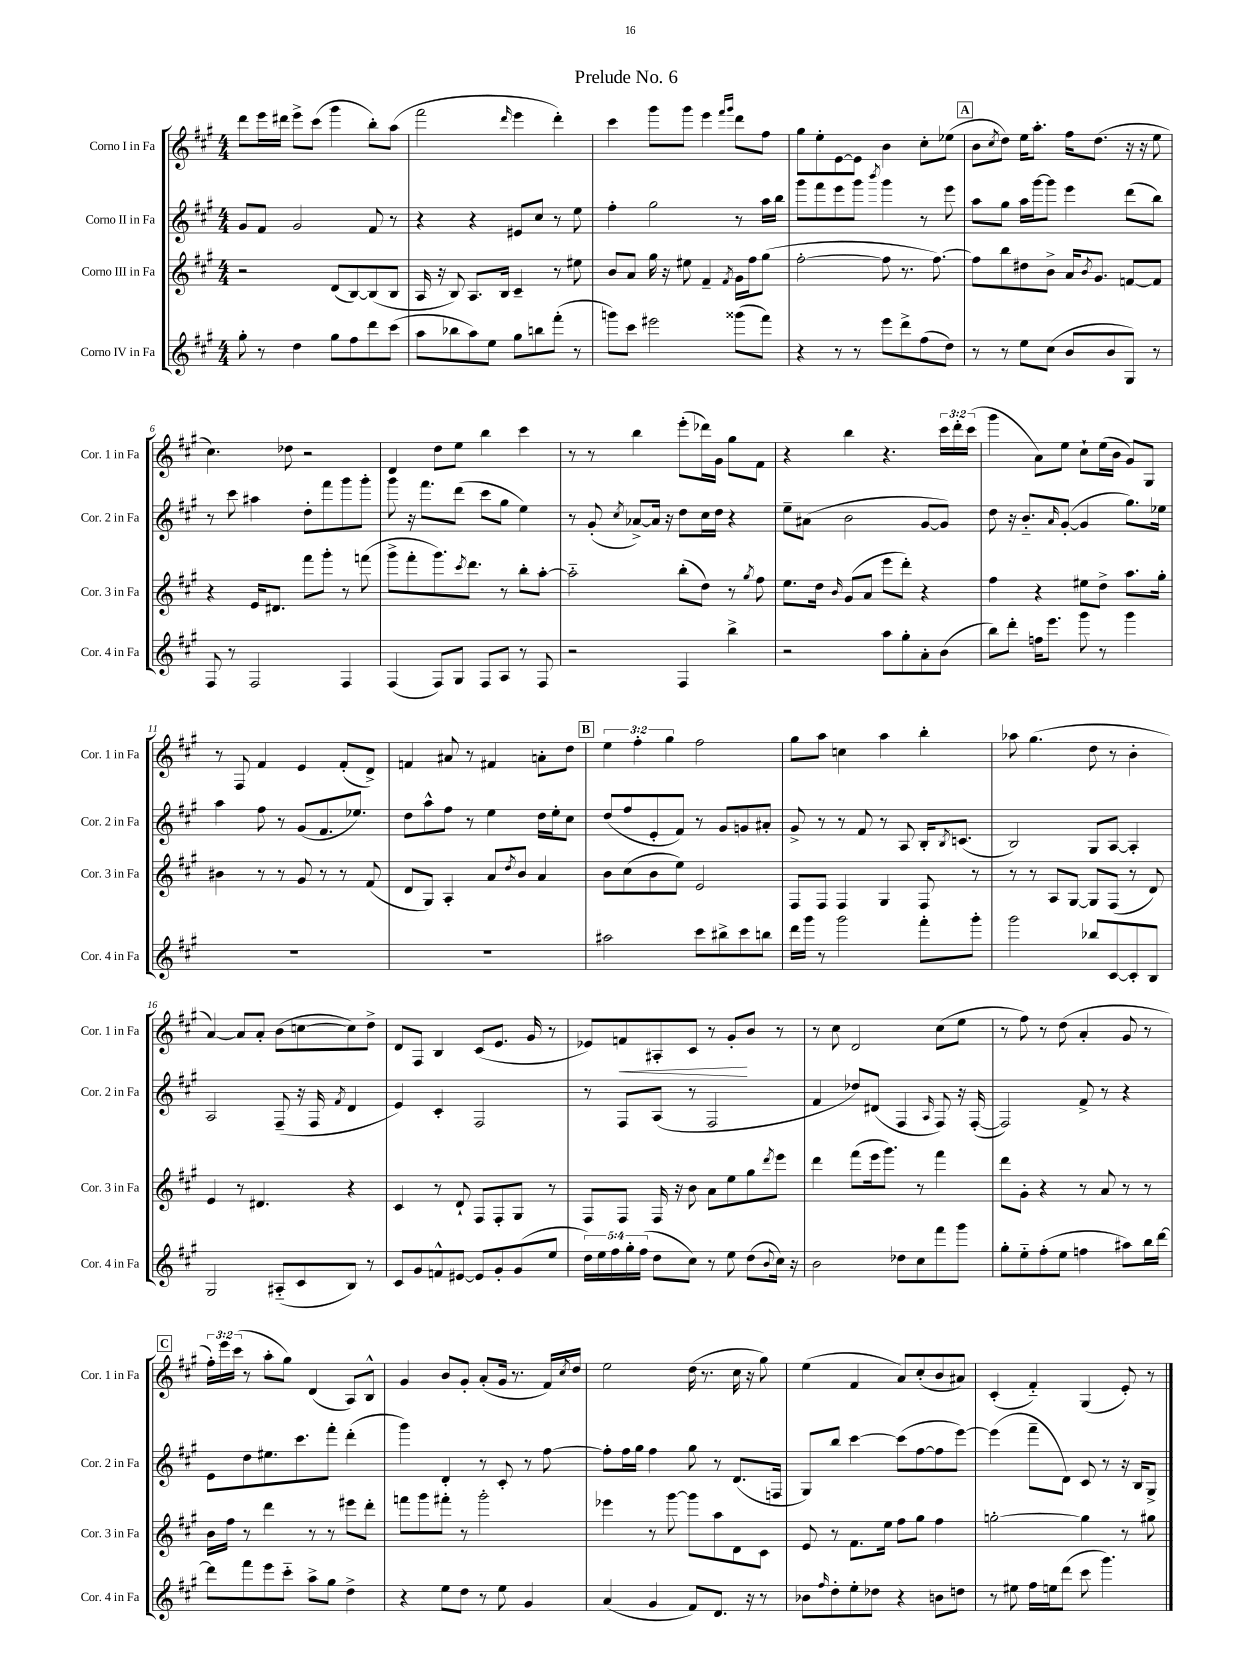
\header { title = "Prelude No. 6" }
<<
\new StaffGroup <<
\new Staff = "s0" \with { instrumentName = "Corno I in Fa" shortInstrumentName = "Cor. 1 in Fa" } {
    \clef treble \key a \major \numericTimeSignature \time 4/4 \override Staff.TupletNumber.text = #tuplet-number::calc-fraction-text
    d'''8 e'''16 dis'''16 e'''8-> cis'''8( gis'''4 b''8-.) a''8( |
    fis'''2 \grace { d'''16 } e'''4 d'''4-.) |
    cis'''4 gis'''8 gis'''8 e'''4 \grace { fis'''16 gis'''16 } d'''8 fis''8 |
    gis''8 e''8-. e'8~ e'8 b'4 cis''8-. ees''8( |
    \mark \markup { \box "A" } b'8 \acciaccatura { cis''8 } d''8) e''16 a''8.-. fis''16 d''8.( r16 r16 e''8 |
    cis''4.) des''8 r2 |
    d'4 d''8 e''8 b''4 cis'''4 |
    r8 r8 b''4 e'''8-.( des'''16) gis'16 gis''8 fis'8 |
    r4 b''4 r4. \tuplet 3/2 { cis'''16 d'''16-. cis'''16( } |
    gis'''4 a'8) e''8 cis''8-! e''16( b'16 gis'8) gis8 |
    r8 fis8 fis'4 e'4 fis'8-.( d'8->) |
    f'4 ais'8 r8 fis'4 a'8-. d''8 |
    \mark \markup { \box "B" } \tuplet 3/2 { e''4 fis''4-. gis''4 } fis''2 |
    gis''8 a''8 c''4 a''4 b''4-. |
    aes''8 gis''4.( d''8 r8 b'4-. |
    a'4~) a'8 a'8-. b'8( c''8~ c''8) d''8-> |
    d'8 fis8 b4 cis'8( e'8. gis'16 r8 |
    ees'8) f'8\< ais8-. cis'8 r8 gis'8-.\! b'8 r8 |
    r8 cis''8 d'2 cis''8( e''8 |
    r8 fis''8) r8 d''8( a'4-. gis'8 r8 |
    \mark \markup { \box "C" } \tuplet 3/2 { fis''16-.) e'''16 cis'''16( } r8 a''8-. gis''8) d'4( a8) b8-^ |
    gis'4 b'8 gis'8-. a'8-.( gis'16 r8. fis'16) \acciaccatura { cis''8 } d''16 |
    e''2 d''16( r8. cis''16 r16 gis''8) |
    e''4( fis'4 a'8) cis''8-.( b'8 ais'8) |
    cis'4-.( fis'4-_) gis4( e'8-.) r8 \bar "|." |
}
\new Staff = "s1" \with { instrumentName = "Corno II in Fa" shortInstrumentName = "Cor. 2 in Fa" } {
    \clef treble \key a \major \numericTimeSignature \time 4/4
    gis'8 fis'8 gis'2 fis'8 r8 |
    r4 r4 eis'8 cis''8 r8 e''8 |
    fis''4-. gis''2 r8 a''16 b''16 |
    gis'''8 fis'''8 e'''8 gis'''8 \acciaccatura { b'''8 } gis'''4 r8 e'''8 |
    \mark \markup { \box "A" } a''8 gis''8 a''16 gis'''16~ gis'''8 e'''4 d'''8( b''8) |
    r8 cis'''8 ais''4 d''8-. fis'''8 gis'''8 gis'''8-. |
    gis'''8 r16 fis'''8. d'''8( cis'''8 gis''8 e''4) |
    r8 gis'8-.( \acciaccatura { cis''8 } aes'8~->) aes'16 r16 d''8 cis''16 d''16 r4 |
    e''8-- ais'8( b'2 gis'8~ gis'8) |
    d''8 r16 b'8.-_ \grace { a'16 } gis'8~-.( gis'4 gis''8.) ees''16 |
    a''4 fis''8 r8 gis'8( fis'8. ees''8.) |
    d''8 a''8-^ fis''8 r8 e''4 d''16 e''16-. cis''8 |
    \mark \markup { \box "B" } d''8( fis''8 e'8-. fis'8) r8 gis'8 g'8 ais'8-. |
    gis'8-> r8 r8 fis'8 r8 a8 b16-. \acciaccatura { b8 } c'8.( |
    b2) gis8 a8~ a4-. |
    a2 fis8--( r16 fis16 \acciaccatura { fis'8 } d'4 |
    e'4) cis'4-. fis2 |
    r8 fis8 a8( r8 fis2 |
    fis'4 des''8) dis'8( fis4 \grace { a16 } fis8) r16 fis16~-.( |
    fis2) fis'8-> r8 r4 |
    \mark \markup { \box "C" } e'8 d''8 eis''8. cis'''8. fis'''8-. d'''4-.( |
    gis'''4) d'4-. r8 cis'8-. r8 fis''8~ |
    fis''8-. fis''16 gis''16 fis''4 gis''8 r8 d'8.( f16 |
    gis8) b''8 cis'''4~ cis'''8( fis''8~ fis''8 e'''8~) |
    e'''4( fis'''8-- d'8) cis'8 r8 r16 b16 gis8-> \bar "|." |
}
\new Staff = "s2" \with { instrumentName = "Corno III in Fa" shortInstrumentName = "Cor. 3 in Fa" } {
    \clef treble \key a \major \numericTimeSignature \time 4/4
    r2 d'8( b8~) b8( b8 |
    a16 r16 b8) a8. b16 cis'4-- r8 eis''8 |
    b'8 a'8 gis''16 r16 eis''8 fis'4-- \acciaccatura { fis'8 } gis'16 fis''16 gis''8( |
    fis''2~-. fis''8 r8. fis''8.~) |
    \mark \markup { \box "A" } fis''8 b''8 dis''8 b'8-> a'16 \acciaccatura { b'8 } gis'8. f'8~ f'8 |
    r4 e'16 dis'8. fis'''8 gis'''8-. r8 f'''8( |
    gis'''8-> fis'''8-. gis'''8.) \acciaccatura { cis'''8 } d'''8. r8 b''8-. a''8~-. |
    a''2-_ b''8-.( d''8) r8 \acciaccatura { gis''8 } fis''8 |
    e''8. d''16 \grace { b'16 } gis'8( a'8 e'''8 d'''8-.) r4 |
    fis''4 r4 eis''8 d''8-> a''8. gis''16-. |
    bis'4 r8 r8 gis'8 r8 r8 fis'8( |
    d'8 gis8) a4-. a'8 \acciaccatura { d''8 } b'8 a'4 |
    \mark \markup { \box "B" } b'8 cis''8( b'8 e''8) e'2 |
    fis8 fis8 fis4 gis4 fis8 r8 |
    r8 r8 a8 gis8~ gis8 fis8( r8 d'8) |
    e'4 r8 dis'4. r4 |
    cis'4 r8 d'8-! fis8 fis8-. gis8 r8 |
    fis8 fis8 fis16 r16 b'8 a'8 e''8 gis''8 \acciaccatura { d'''8 } e'''8 |
    d'''4 fis'''8( e'''16 gis'''8.) r8 fis'''4 |
    d'''8 gis'8-. r4 r8 a'8 r8 r8 |
    \mark \markup { \box "C" } b'16 fis''16 r8 d'''4 r8 r8 eis'''8 d'''8-. |
    f'''8 gis'''8 fis'''8-. r8 gis'''2-. |
    ees'''4 r8 gis'''8~ gis'''8 a''8 d'8 cis'8 |
    e'8 r8 fis'8. e''16 fis''8 gis''8 fis''4 |
    g''2~-. g''4 r8 gis''8 \bar "|." |
}
\new Staff = "s3" \with { instrumentName = "Corno IV in Fa" shortInstrumentName = "Cor. 4 in Fa" } {
    \clef treble \key a \major \numericTimeSignature \time 4/4 \override Staff.TupletNumber.text = #tuplet-number::calc-fraction-text
    gis''8-. r8 d''4 gis''8 fis''8 d'''8 cis'''8( |
    a''8 bes''8 a''8) e''8 gis''8 b''8 fis'''8-.( r8 |
    g'''8) cis'''8 eis'''2 gisis'''8( fis'''8) |
    r4 r8 r8 e'''8 d'''8-> fis''8( d''8) |
    \mark \markup { \box "A" } r8 r8 e''8 cis''8( b'8 b'8 gis8) r8 |
    fis8 r8 fis2 fis4 |
    fis4( fis8) gis8 fis8 a8 r8 fis8 |
    r2 fis4 b''4-> |
    r2 a''8 gis''8-. a'8-. b'8( |
    b''8) d'''8-. f''16 e'''8. gis'''8 r8 gis'''4 |
    R1 |
    R1 |
    \mark \markup { \box "B" } ais''2 cis'''8 bis''8-> cis'''8 b''8 |
    d'''16 gis'''16 r8 gis'''2 fis'''8-. gis'''8-. |
    gis'''2 bes''8 cis'8~ cis'8-. b8 |
    gis2 ais8-_( cis'8 b8) r8 |
    cis'8 gis'8 f'8-^ eis'8~ eis'8 gis'8-. gis'8( e''8 |
    \tuplet 5/4 { d''16) e''16 fis''16 gis''16-. fis''16( } d''8 cis''8) r8 e''8 d''8( \appoggiatura { b'8 } cis''16) r16 |
    b'2 des''8 cis''8 fis'''8 gis'''8 |
    gis''8-. e''8-_ fis''8-.( e''8 f''4 ais''8) b''16 d'''16~ |
    \mark \markup { \box "C" } d'''8 fis'''8 e'''8 cis'''8-_ a''8-> gis''8 d''4-> |
    r4 e''8 d''8 r8 e''8 gis'4 |
    a'4( gis'4 fis'8) d'8. r16 r8 |
    bes'8 \grace { fis''16 } d''8-. e''8-. des''8 r4 b'8 d''8 |
    r8 eis''8 fis''16 e''16 d'''8( cis'''8 gis'''4.) \bar "|." |
}
>>
>>
